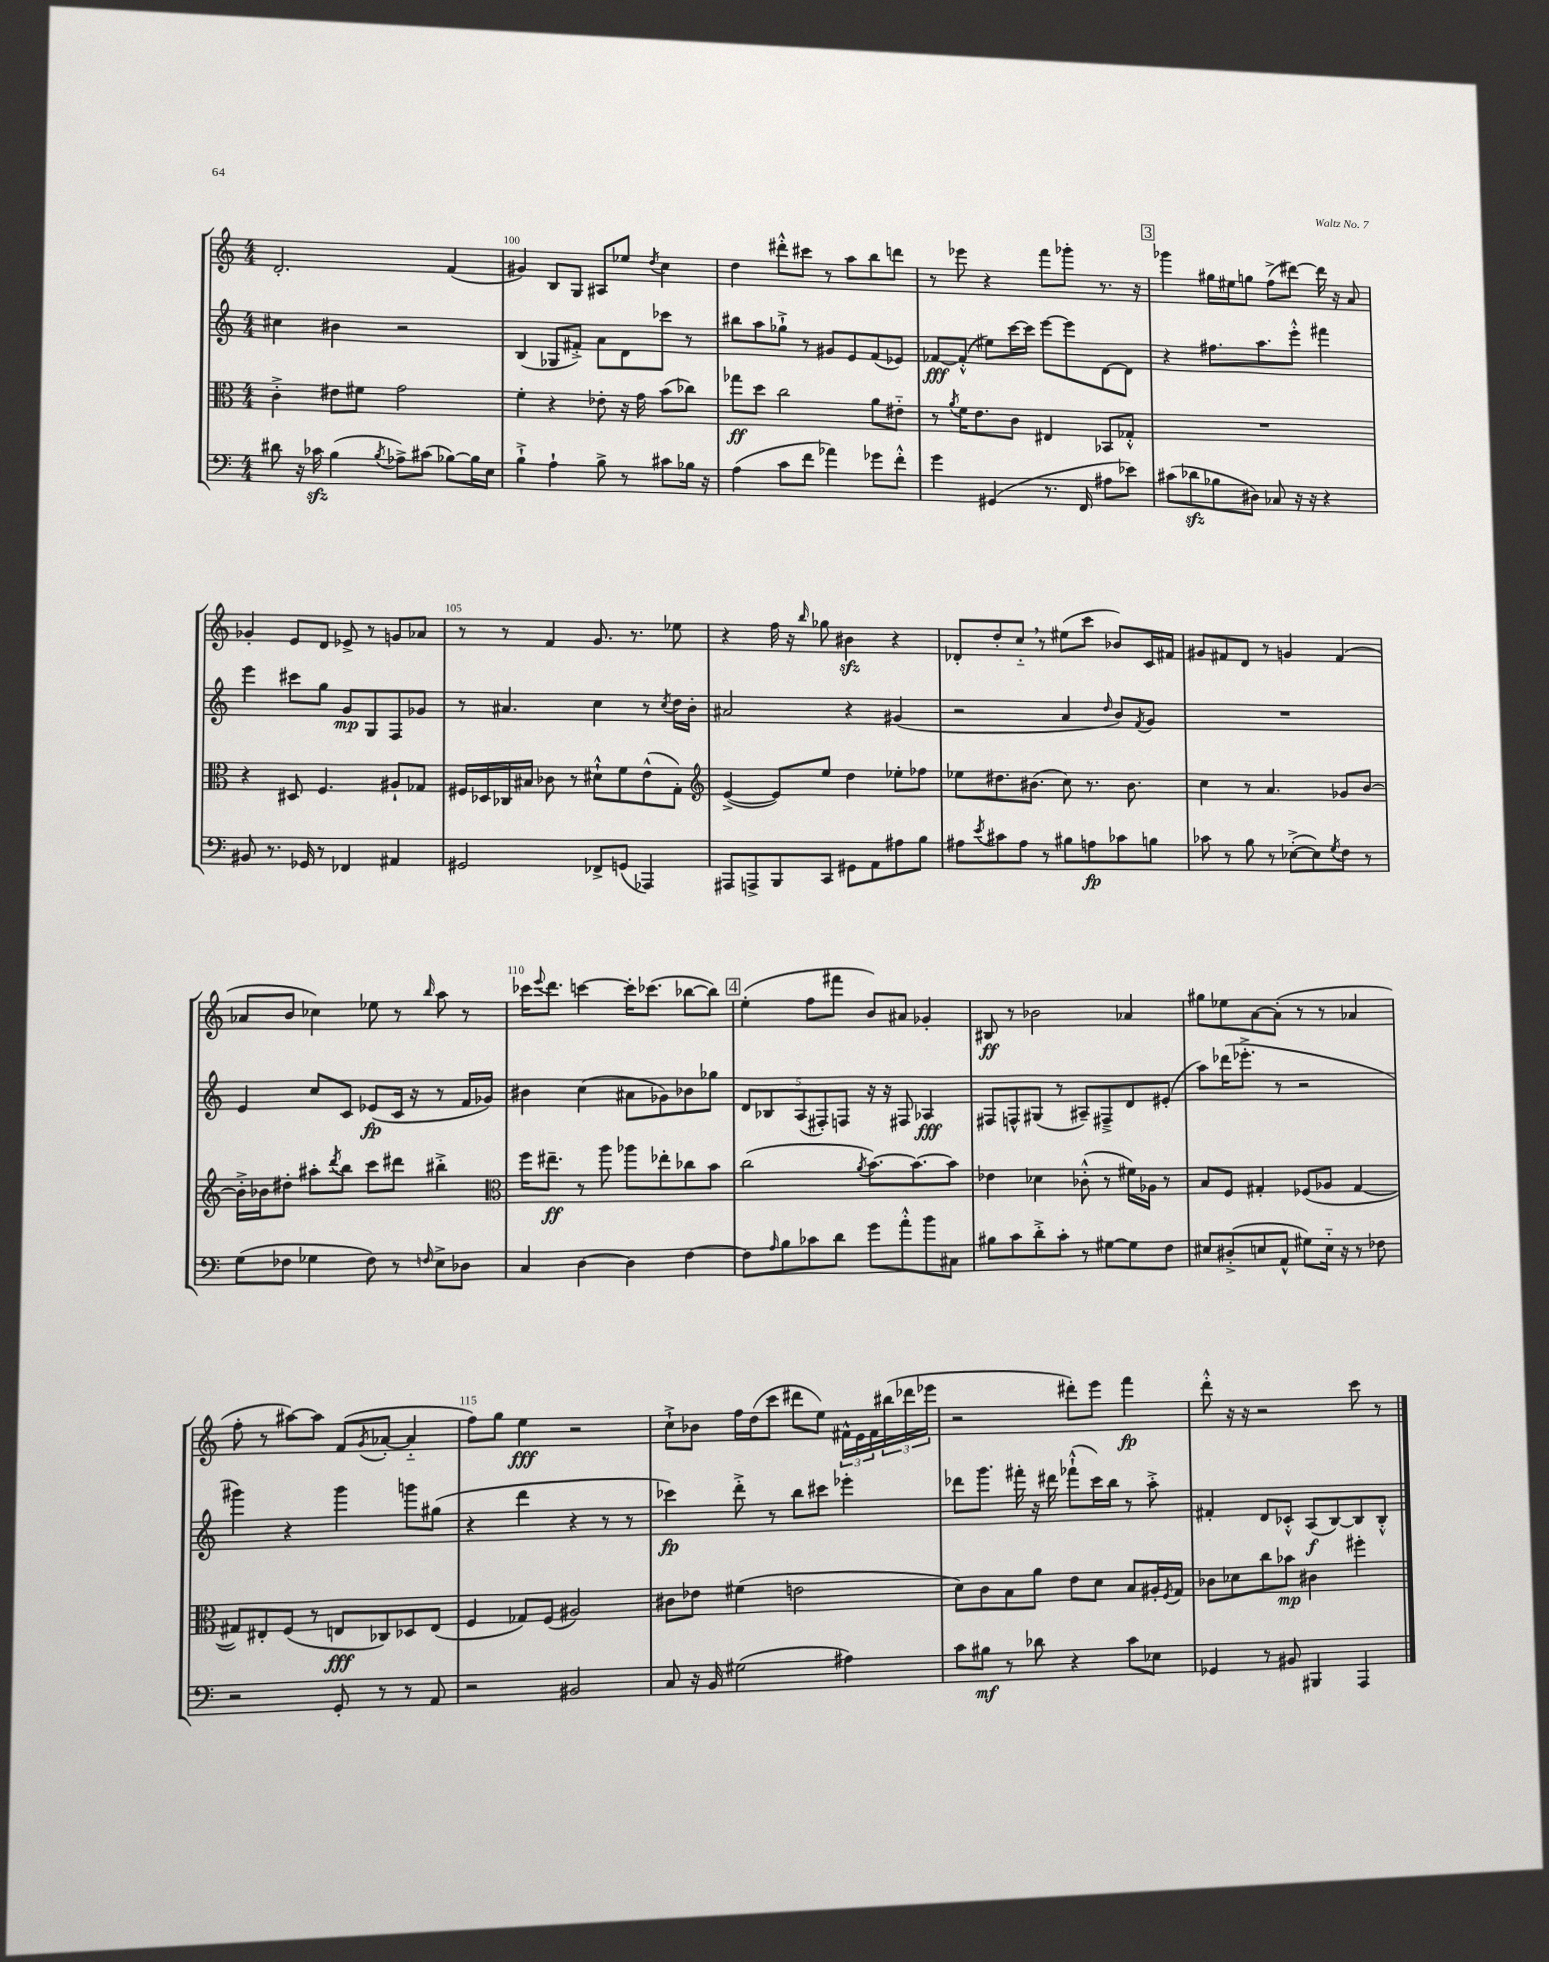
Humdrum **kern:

**kern	**dynam	**kern	**dynam	**kern	**dynam	**kern	**dynam
*part4	*part4	*part3	*part3	*part2	*part2	*part1	*part1
*staff4	*staff4	*staff3	*staff3	*staff2	*staff2	*staff1	*staff1
*clefF4	*	*clefC3	*	*clefG2	*	*clefG2	*
*k[]	*	*k[]	*	*k[]	*	*k[]	*
*M4/4	*	*M4/4	*	*M4/4	*	*M4/4	*
=99	=99	=99	=99	=99	=99	=99	=99
8d#X\	.	4c'^\	.	4cc#X\	.	2.d'/	.
16r	.	.	.	.	.	.	.
16c-Xzz\	.	.	.	.	.	.	.
(4B\	.	8e#X\L	.	4b#X\	.	.	.
.	.	8f#X\J	.	.	.	.	.
8qB/	.	.	.	.	.	.	.
8A-X^\L)	.	2g\	.	2r	.	.	.
(8c#X\J	.	.	.	.	.	.	.
[8B-X\L)	.	.	.	.	.	(4f/	.
16B-\L]	.	.	.	.	.	.	.
16E\JJ	.	.	.	.	.	.	.
=100	=100	=100	=100	=100	=100	=100	=100
4B`^\	.	4f'\	.	(4B/	.	4g#X/)	.
4A`\	.	4r	.	8G-X/L	.	8B/L	.
.	.	.	.	8f#X'^/J)	.	8G/J	.
8B^\	.	8e-X'\	.	8a\L	.	8A#X/L	.
8r	.	16r	.	8d\	.	8ee-X/J	.
.	.	16g\	.	.	.	.	.
.	.	.	.	.	.	8qdd/	.
8c#X\L	.	(8b\L	.	8ccc-X\J	.	4cc\	.
16B-X\Jk	.	8cc-X\J)	.	8r	.	.	.
16r	.	.	.	.	.	.	.
=101	=101	=101	=101	=101	=101	=101	=101
(4A\	.	8gg-X\L	ff	8bb#X\L	.	4dd\	.
.	.	8dd\J	.	8aa\	.	.	.
8c\L	.	2cc\	.	8gg-X`^\J	.	8ddd#X'^^\L	.
8f\J	.	.	.	8r	.	8ccc#X\J	.
4a-X\)	.	.	.	8g#X/L	.	8r	.
.	.	.	.	8e/	.	8aa\L	.
8g-X\L	.	8a\L	.	(8f/	.	8bb\	.
8f'^^\J	.	8e#X\J	.	8e-X/J)	.	8dddn\J	.
=102	=102	=102	=102	=102	=102	=102	=102
4g\	.	8r	.	[8f-X/L	fff	8r	.
.	.	8qa/	.	.	.	.	.
.	.	16f\KL	.	(8f-'^^/J]	.	8eee-X\	.
.	.	8.e\	.	.	.	.	.
(4GG#X/	.	.	.	8ee#X\L)	.	4r	.
.	.	8c\J	.	[16ccc\L	.	.	.
.	.	.	.	16ccc\JJ]	.	.	.
8.r	.	4E#X/	.	[8eee\L	.	8fff\L	.
.	.	.	.	8eee\]	.	8ggg-X'\J	.
16FF/	.	.	.	.	.	.	.
8A#X\L	.	8BB-X/L	.	[8d\	.	8.r	.
8e-X\J)	.	8G-X'^^/J	.	8d\J]	.	.	.
.	.	.	.	.	.	16r	.
!!LO:REH:place=s1:t=3
=103	=103	=103	=103	=103	=103	=103	=103
(8c#X\L	.	1r	.	4r	.	4ggg-X\	.
8d-Xzz\	.	.	.	.	.	.	.
8B-X\	.	.	.	8.ff#X\L	.	16gg#X\LL	.
.	.	.	.	.	.	16ee#X\J	.
8D#X\J)	.	.	.	.	.	8ggn\J	.
.	.	.	.	8.aa\	.	.	.
8C-X/	.	.	.	.	.	(8ff^\L	.
16r	.	.	.	8eee'^^\J	.	[8ddd#X\J)	.
16r	.	.	.	.	.	.	.
4r	.	.	.	4fff#X\	.	16ddd#\]	.
.	.	.	.	.	.	16r	.
.	.	.	.	.	.	8a/	.
!!LO:LB:g=z
=104	=104	=104	=104	=104	=104	=104	=104
8BB#X/	.	4r	.	4eee\	.	4g-X'/	.
8.r	.	.	.	.	.	.	.
.	.	8D#X/	.	8ccc#X\L	.	8e/L	.
16GG-X/	.	.	.	.	.	.	.
8r	.	4.F/	.	8gg\J	.	8d/J	.
4FF-X/	.	.	.	8g/L	mp	8e-X^/	.
.	.	.	.	8G/	.	8r	.
4AA#X/	.	8A#X`/L	.	8F/	.	8gn/L	.
.	.	8G-X/J	.	8g-X/J	.	8a-X/J	.
=105	=105	=105	=105	=105	=105	=105	=105
2GG#X/	.	16F#X/LL	.	8r	.	8r	.
.	.	16D-X/	.	.	.	.	.
.	.	16C-X/	.	4.a#X/	.	8r	.
.	.	16B#X/JJ	.	.	.	.	.
.	.	8c-X\	.	.	.	4f/	.
.	.	8r	.	.	.	.	.
8FF-X^/L	.	8d#X`^^\L	.	4cc\	.	8.g/	.
(8GGn/J	.	8f\	.	.	.	.	.
.	.	.	.	.	.	8.r	.
4AAA-X/)	.	(8e^^\	.	8r	.	.	.
.	.	.	.	8qcc/	.	.	.
.	.	8G'\J)	.	16dd\LL	.	8ee-X\	.
.	.	.	.	16b'\JJ	.	.	.
=106	=106	=106	=106	=106	=106	=106	=106
*	*	*clefG2	*	*	*	*	*
8AAA#X/L	.	([4e^/	.	2a#X/	.	4r	.
8AAAn^/	.	.	.	.	.	.	.
8BBB/	.	8e/L])	.	.	.	16ff\	.
.	.	.	.	.	.	16r	.
.	.	.	.	.	.	16qqbb/	.
8CC/J	.	8ee/J	.	.	.	8gg-X\	.
8GG#X\L	.	4dd\	.	4r	.	4b#Xzz\	.
8AA\	.	.	.	.	.	.	.
8A#X\	.	8ee-X'\L	.	(4g#X/	.	4r	.
8B\J	.	8ff-X\J	.	.	.	.	.
=107	=107	=107	=107	=107	=107	=107	=107
8A#X\L	.	8ee-X\L	.	2r	.	8d-X'/L	.
8qe/	.	.	.	.	.	.	.
8c#X\	.	8.dd#X\	.	.	.	8dd'/	.
8A#\J	.	.	.	.	.	8cc,/J	.
.	.	(8.b#X\J	.	.	.	.	.
8r	.	.	.	.	.	8r	.
8B#X\L	.	8cc\)	.	4a/	.	(8ee#X\L	.
8An\	fp	8.r	.	.	.	8ccc\J	.
.	.	.	.	16qqdd/	.	.	.
8c-X\	.	.	.	8b/L)	.	8b-X/L)	.
.	.	8.b#\	.	.	.	.	.
.	.	.	.	8qf/	.	.	.
8Bn\J	.	.	.	8g/J	.	16c/L	.
.	.	.	.	.	.	16f#X/JJ	.
=108	=108	=108	=108	=108	=108	=108	=108
8c-X\	.	4cc\	.	1r	.	8g#X/L	.
8r	.	.	.	.	.	8f#X/	.
8B\	.	8r	.	.	.	8d/J	.
8r	.	4.a/	.	.	.	8r	.
([8E-X'^\L	.	.	.	.	.	4gn/	.
8E-\])	.	.	.	.	.	.	.
8qG/	.	.	.	.	.	.	.
8F\J	.	8g-X/L	.	.	.	(4f#/	.
8r	.	[8b/J	.	.	.	.	.
!!LO:LB:g=z
=109	=109	=109	=109	=109	=109	=109	=109
(8G\L	.	16b'^\LL]	.	4e/	.	8a-X/L	.
.	.	16b-X\J	.	.	.	.	.
8F-X\J	.	8dd#X'\J	.	.	.	8b/J	.
4G-X\	.	8aa#X'\L	.	8cc/L	.	4cc-X\)	.
.	.	8qddd/	.	.	.	.	.
.	.	8bb\J	.	8c/J	.	.	.
8F-\)	.	8ccc\L	.	(8e-X/L	fp	8ee-X\	.
8r	.	8ddd#X\J	.	16c/Jk	.	8r	.
.	.	.	.	16r	.	.	.
16qqFn/	.	.	.	.	.	16qqbb/	.
8E^\L	.	4bb#X'^\	.	8r	.	8aa\	.
8D-X\J	.	.	.	16f/LL	.	8r	.
.	.	.	.	16g-X/JJ)	.	.	.
=110	=110	=110	=110	=110	=110	=110	=110
*	*	*clefC3	*	*	*	*	*
4C/	.	16ff\KL	.	4b#X\	.	16ccc-X\KL	.
.	.	.	.	.	.	8qqeee/	.
.	.	8.ee#X~\J	ff	.	.	8.ddd\J	.
[4D\	.	8r	.	(4cc\	.	[4cccn\	.
.	.	8aa\	.	.	.	.	.
4D\]	.	8aa-X\L	.	8a#X\L	.	16ccc'\KL]	.
.	.	.	.	.	.	(8.ccc-X\J	.
.	.	8ee-X'\	.	8g-X\)	.	.	.
[4F\	.	8cc-X\	.	8b-X\	.	[8bb-X\L	.
.	.	8b\J	.	8gg-X\J	.	8bb-\J])	.
!!LO:REH:place=s1:t=4
=111	=111	=111	=111	=111	=111	=111	=111
8F\L]	.	(2cc\	.	10d/L	.	(4ee'\	.
.	.	.	.	10B-X/	.	.	.
16qqA/	.	.	.	.	.	.	.
8B\	.	.	.	.	.	.	.
.	.	.	.	(10A/	.	.	.
8c-X\	.	.	.	.	.	8ff\L	.
.	.	.	.	10F#X'/)	.	.	.
8d\J	.	.	.	.	.	8fff#X\J	.
.	.	.	.	10Fn/J	.	.	.
.	.	8qa/	.	.	.	.	.
8g\L	.	[8.b\L)	.	16r	.	8b/L)	.
.	.	.	.	16r	.	.	.
8a'^^\	.	.	.	8F#X/	.	8a#X/J	.
.	.	8.b\_	.	.	.	.	.
8b\	.	.	.	4A-X/	fff	4g-X'/	.
8C#X\J	.	8b\J]	.	.	.	.	.
=112	=112	=112	=112	=112	=112	=112	=112
8B#X\L	.	4e-X\	.	8F#X/L	.	8B#X/	ff
8c\	.	.	.	8Fn^^/	.	8r	.
8d'^\	.	4d-X\	.	(8G#X/J	.	2b-X\	.
8c'\J	.	.	.	8r	.	.	.
8r	.	(8c-X'^^\	.	8A#X~/L)	.	.	.
[8G#X\L	.	8r	.	8F#X~^/	.	.	.
8G#\]	.	16f#X\LL)	.	8d/	.	4a-X/	.
.	.	16A-X\JJ	.	.	.	.	.
8F\J	.	8r	.	(8e#X'/J	.	.	.
=113	=113	=113	=113	=113	=113	=113	=113
8E#X/L	.	8B/L	.	8aa\L)	.	8gg#X\L	.
(8D#X'^/	.	8F/J	.	(16ddd-X\K	.	8ee-X\	.
.	.	.	.	8.eee-X'^\J	.	.	.
8En/	.	4G#X'/	.	.	.	[8a\	.
8AA^^/J	.	.	.	8r	.	(8a'\J]	.
8G#X\L)	.	(8F-X/L	.	2r	.	8r	.
16E\Jk	.	8A-X/J	.	.	.	8r	.
16r	.	.	.	.	.	.	.
8r	.	[4G#/	.	.	.	4a-X/	.
8F-X\	.	.	.	.	.	.	.
!!LO:LB:g=z
=114	=114	=114	=114	=114	=114	=114	=114
2r	.	8G#X/L])	.	4ggg#X\)	.	8ff'\	.
.	.	8E#X'/	.	.	.	8r	.
.	.	(8F/J	.	4r	.	[8aa#X\L)	.
.	.	8r	.	.	.	8aa#\J]	.
8GG'/	.	8En/L	fff	4ggg#\	.	(8f/L	.
.	.	.	.	.	.	8qg/	.
8r	.	8C-X/)	.	.	.	[8a-X'/J	.
8r	.	8D-X/	.	8gggn\L	.	4a-/]	.
8AA/	.	(8E/J	.	(8gg#X\J	.	.	.
=115	=115	=115	=115	=115	=115	=115	=115
2r	.	4F/	.	4r	.	8ff\L)	.
.	.	.	.	.	.	8gg\J	.
.	.	8G-X/L)	.	4ddd\	.	4ee\	fff
.	.	(8F/J	.	.	.	.	.
2BB#X/	.	2A#X/)	.	4r	.	2r	.
.	.	.	.	8r	.	.	.
.	.	.	.	8r	.	.	.
=116	=116	=116	=116	=116	=116	=116	=116
8C/	.	8c#X\L	.	4ccc-X\)	fp	8cc`^\L	.
16r	.	8e-X\J	.	.	.	8b-X\J	.
16BB/	.	.	.	.	.	.	.
(2G#X\	.	(4f#X\	.	8ddd'^\	.	16ff\LL	.
.	.	.	.	.	.	(16dd\J	.
.	.	.	.	8r	.	8ccc\J	.
.	.	2en\	.	8bb\L	.	8ddd#X\L	.
.	.	.	.	8ccc#X\J	.	8ee\J)	.
4A#X\)	.	.	.	4eee-X'\	.	24f#X^^\LL	.
.	.	.	.	.	.	24e\	.
.	.	.	.	.	.	24f#\	.
.	.	.	.	.	.	(24bb#X\	.
.	.	.	.	.	.	24ddd-X\	.
.	.	.	.	.	.	24eee-X\JJ	.
=117	=117	=117	=117	=117	=117	=117	=117
8c\L	.	8d\L)	.	8ddd-X\L	.	2r	.
8B#X\J	mf	8c\	.	8.ggg\J	.	.	.
8r	.	8B\	.	.	.	.	.
.	.	.	.	16fff#X'\	.	.	.
8d-X\	.	8a\J	.	16r	.	.	.
.	.	.	.	16ddd#X\	.	.	.
4r	.	8e\L	.	(8fff-X`^^\L	.	8ddd#X'\L)	.
.	.	8d\J	.	16ccc\L)	.	8eee\J	.
.	.	.	.	16bb\JJ	.	.	.
8c\L	.	8B/L	.	8r	.	4fff\	fp
8E-X\J	.	16A#X'/L	.	8aa'^\	.	.	.
.	.	8qF/	.	.	.	.	.
.	.	16G/JJ	.	.	.	.	.
=118	=118	=118	=118	=118	=118	=118	=118
4GG-X/	.	8c-X\L	.	4f#X'/	.	8ddd'^^\	.
.	.	8d-X\	.	.	.	16r	.
.	.	.	.	.	.	16r	.
8r	.	8cc\	.	8d/L	.	2r	.
8BB#X/	.	8b-X\J	mp	8c-X'^^/J	.	.	.
4BBB#X/	.	4c#X\	.	(8A/L	f	.	.
.	.	.	.	[8B/)	.	.	.
4AAA/	.	4ff#X'\	.	8B/]	.	8ccc\	.
.	.	.	.	8B'^^/J	.	8r	.
==	==	==	==	==	==	==	==
*-	*-	*-	*-	*-	*-	*-	*-
